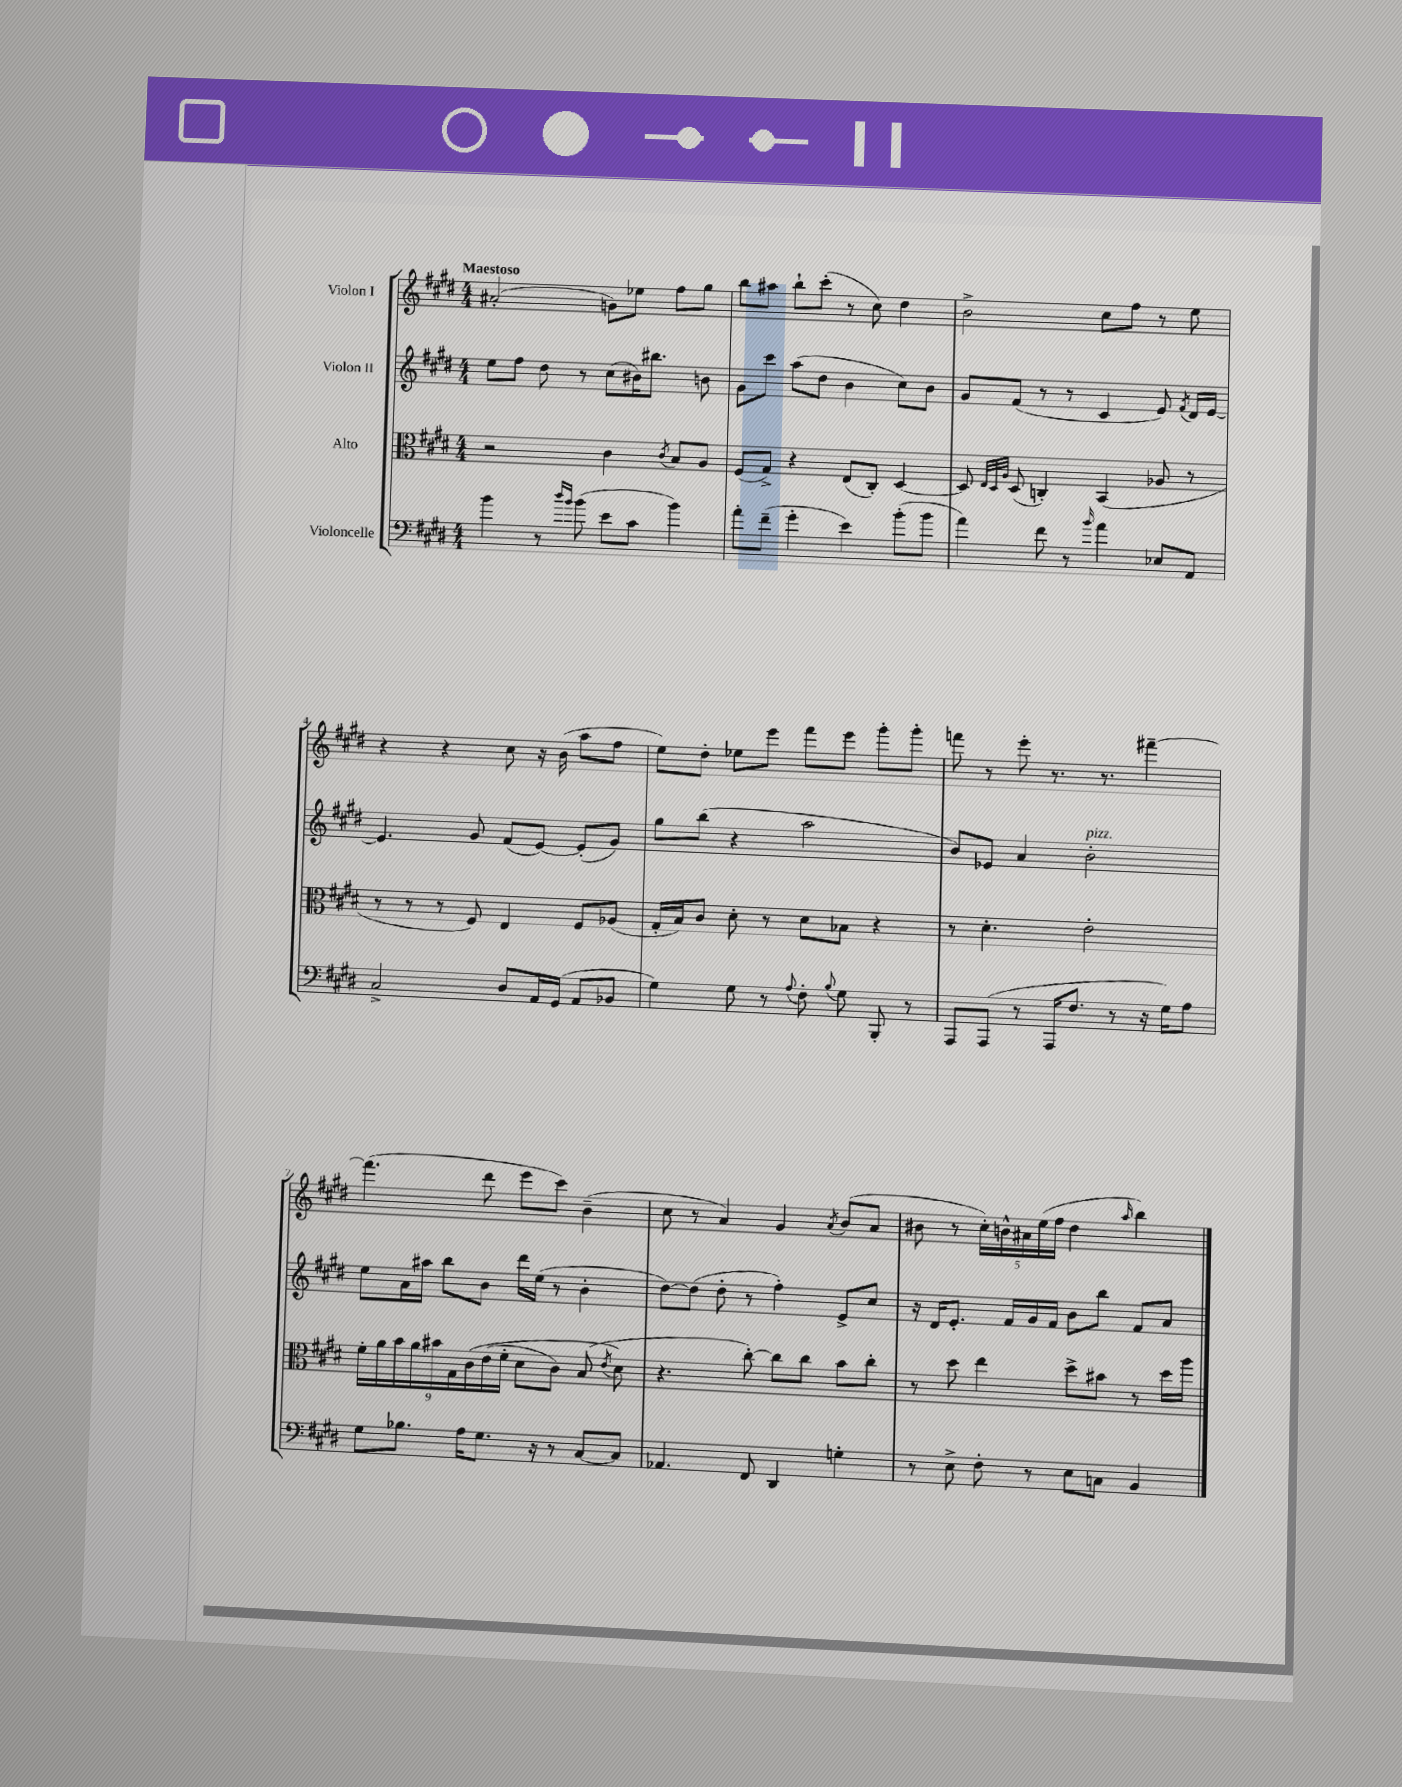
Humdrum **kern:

**kern	**kern	**kern	**kern
*part4	*part3	*part2	*part1
*staff4	*staff3	*staff2	*staff1
*I"Violoncelle	*I"Alto	*I"Violon II	*I"Violon I
*clefF4	*clefC3	*clefG2	*clefG2
*k[f#c#g#d#]	*k[f#c#g#d#]	*k[f#c#g#d#]	*k[f#c#g#d#]
*M4/4	*M4/4	*M4/4	*M4/4
=1	=1	=1	=1
!	!	!	!LO:TX:a:B:t=Maestoso
4b\	2r	8ee\L	(2a#X'/
.	.	8ff#\J	.
8r	.	8dd#\	.
16qqdd#/LL	.	.	.
16qqb/JJ	.	.	.
(8b\	.	8r	.
8e\L	4c#\	(8cc#\L	8gn\L)
8c#\J	.	16b#X\K)	8ee-X\J
.	.	8.bb#X\J	.
.	8qc#/	.	.
4b\)	8B/L	.	8ff#\L
.	8A/J	8bn\	8gg#\J
=2	=2	=2	=2
8a'\L	(8F#/L	8g#\L	8bb\L
(8f#~\J	8G#^/J)	8ccc#\J	8aa#X\J
4g#'\	4r	(8aa\L	8bb`\L
.	.	8dd#\J	(8ccc#'\J
4e\)	(8E/L	4b\	8r
.	8C#'/J)	.	8cc#\)
(8b'\L	[4D#/	8cc#\L)	4dd#\
8b\J	.	8b\J	.
=3	=3	=3	=3
4a\)	8D#/]	8g#/L	2b^\
.	32qqE/LLL	.	.
.	32qqD#/	.	.
.	32qqA/JJJ	.	.
.	(8D#/	(8f#/J	.
8f#\	4Cn'/)	8r	.
8r	.	8r	.
16qqb/	.	.	.
4a\	(4BB/	4c#/	8cc#\L
.	.	.	8ff#\J
8E-X/L	8A-X/	8e/)	8r
.	.	8qf#/	.
8AA/J	8r	16d#/LL	8ee\
.	.	[16e/JJ	.
!!LO:LB:g=z
=4	=4	=4	=4
2C#^/	8r	4.e/]	4r
.	8r	.	.
.	8r	.	4r
.	8F#/)	8g#/	.
8D#/L	4E/	(8f#/L	8cc#\
16AA/L	.	[8e/J)	16r
(16GG#/JJ	.	.	(16b\
8AA/L	8F#/L	(8e'/L]	8aa\L
8BB-X/J	(8A-X/J	8g#/J)	8ff#\J
=5	=5	=5	=5
4G#\)	16G#'/LL	8gg#\L	8ee\L)
.	16B/J)	.	.
.	8c#/J	(8bb\J	8dd#'\J
8G#\	8d#'\	4r	8ee-X\L
8r	8r	.	8eee\J
8qqA/	.	.	.
8F#'\	8d#\L	2aa\	8fff#\L
8qqB/	.	.	.
8G#\	8B-X\J	.	8eee\J
8BBB'/	4r	.	8ggg#'\L
8r	.	.	8ggg#'\J
=6	=6	=6	=6
8AAA/L	8r	8b/L)	8fffn\
(8AAA/J	4.d#'\	8e-X/J	8r
8r	.	4a/	8eee'\
16AAA/KL	.	.	8.r
8.F#/J	.	.	.
!	!	!LO:TX:a:i:t=pizz.	!
.	2e'\	2b'\	.
.	.	.	8.r
8r	.	.	.
16r	.	.	[4fff#X~\
16G#\KL)	.	.	.
8A\J	.	.	.
!!LO:LB:g=z
=7	=7	=7	=7
8G#\L	18f#'\LL	8ee\L	(4.fff#\]
.	18a\	.	.
.	18b\	.	.
8.B-X\J	.	16a\L	.
.	18a\	.	.
.	.	16aa#X\JJ	.
.	18b#X\	.	.
.	.	8bb\L	.
.	18G#\	.	.
16A\KL	.	.	.
.	(18c#\	.	.
8.G#\J	.	8b\J	8ddd#\
.	(18e\	.	.
.	18f#'\JJ	.	.
.	8d#\L	16ddd#\LL	8eee\L
16r	.	(16ee\JJ	.
8r	8c#\J)	8r	8ccc#\J)
[8C#/L	(8B/	4b'\	(4b~\
.	8qe/	.	.
8C#/J]	8d#\)	.	.
=8	=8	=8	=8
4.AA-X/	4.r	[8dd#\L)	8cc#\
.	.	(8dd#\J]	8r
.	.	8dd#'\	4a/)
8FF#/	[8cc#'\)	8r	.
4DD#/	8cc#\L]	4ff#'\)	4g#/
.	8cc#\J	.	.
.	.	.	8qa/
4Gn'\	8b\L	8e^/L	(8b/L
.	8cc#'\J	8cc#/J	8a/J
=9	=9	=9	=9
8r	8r	16r	8b#X\
.	.	16d#/KL	.
8E^\	8dd#\	8.e'/J	8r
8F#'\	4ee\	.	20cc#'\LL)
.	.	.	20bn^^\
.	.	16f#/LL	.
.	.	.	20a#X\
8r	.	16g#/	.
.	.	.	(20ee\
.	.	16f#/JJ	.
.	.	.	20ff#\JJ
8E\L	8dd#^\L	8b\L	4dd#\
8Cn\J	8b#X\J	8bb\J	.
.	.	.	16qqaa/
4BB/	8r	8f#/L	4bb\)
.	16dd#\LL	8a/J	.
.	16aa\JJ	.	.
==	==	==	==
*-	*-	*-	*-
